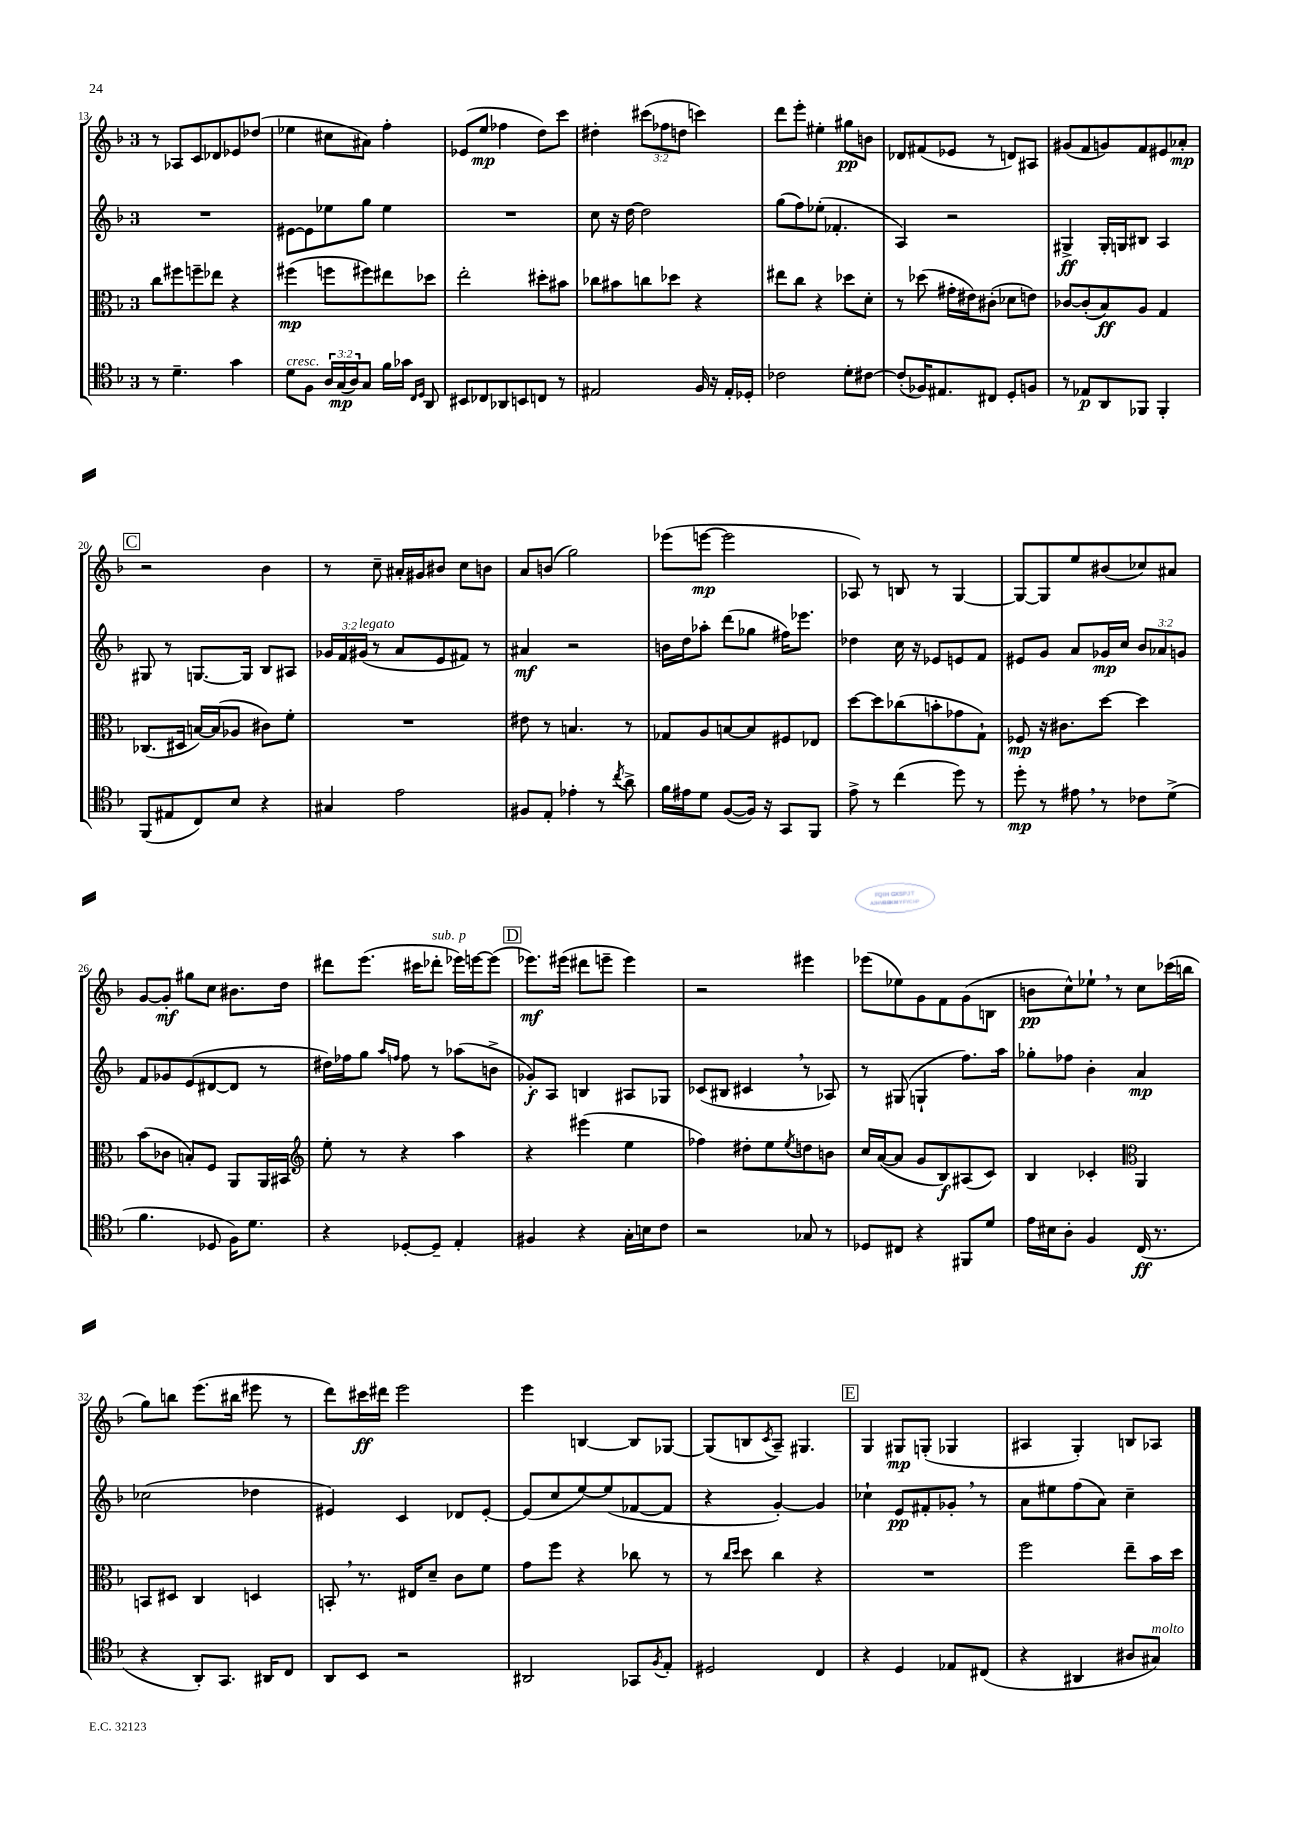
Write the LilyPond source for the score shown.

<<
\new StaffGroup <<
\new Staff = "s0" {
    \clef treble \key f \major \once \override Staff.TimeSignature.style = #'single-digit \time 3/4 \override Staff.TupletNumber.text = #tuplet-number::calc-fraction-text
    r8 aes8 c'8 des'8 ees'8 des''8( |
    ees''4 cis''8 ais'8) f''4-. |
    ees'8( e''8\mp fes''4 d''8) c'''8 |
    dis''4-. \tuplet 3/2 { cis'''8( fes''8 d''8 } c'''4) |
    d'''8 e'''8-. eis''4-. gis''8\pp b'8 |
    des'8 fis'8( ees'8 r8 d'8) ais8 |
    gis'8( f'8 g'8) f'8 eis'8 aes'8-.\mp |
    \mark \markup { \box "C" } r2 bes'4 |
    r8 c''8-- ais'16-. gis'16 bis'8 c''8 b'8 |
    a'8 b'8( g''2) |
    ees'''8( e'''8~\mp e'''2 |
    aes8) r8 b8 r8 g4~ |
    g8~ g8 e''8 bis'8( ces''8) ais'8 |
    g'8~ g'8-.\mf gis''8 c''8 bis'8. d''16 |
    dis'''8 e'''8.( cis'''16 des'''8-.^\markup { \italic "sub. p" } ees'''16) e'''16~ e'''8( |
    \mark \markup { \box "D" } ees'''8.\mf) eis'''16( dis'''8 e'''8-- e'''4) |
    r2 eis'''4 |
    ees'''8( ees''8) g'8 f'8 g'8( b8 |
    b'8\pp c''8-^) ees''8-! \breathe r8 c''8 ces'''16( b''16 |
    g''8) b''8 e'''8.( bis''16 eis'''8 r8 |
    d'''8) cis'''16\ff dis'''16 e'''2 |
    e'''4 b4~ b8 ges8~ |
    ges8( b8 \acciaccatura { c'8 } a8--) gis4. |
    \mark \markup { \box "E" } g4 gis8\mp g8-.( ges4 |
    ais4 g4-.) b8 aes8 \bar "|." |
}
\new Staff = "s1" {
    \clef treble \key f \major \once \override Staff.TimeSignature.style = #'single-digit \time 3/4 \override Staff.TupletNumber.text = #tuplet-number::calc-fraction-text
    R2. |
    eis'8~ eis'8 ees''8 g''8 ees''4 |
    R2. |
    c''8 r16 d''16~ d''2 |
    g''8( f''8) ees''8-.( fes'4.-. |
    a4) r2 |
    gis4->\ff gis16-. g16 bis8 a4 |
    \mark \markup { \box "C" } gis8 r8 g8.~ g16 bes8 ais8 |
    \tuplet 3/2 { ges'16 f'16 gis'16^\markup { \italic "legato" }( } r8 a'8 e'8 fis'8) r8 |
    ais'4\mf r2 |
    b'16 d''16 aes''8-. d'''8( ges''8 fis''16) ees'''8. |
    des''4 c''16 r16 ees'8 e'8 f'8 |
    eis'8 g'8 a'8 ges'16\mp c''16 \tuplet 3/2 { bes'8 aes'8 g'8 } |
    f'8 ges'8 e'8( dis'8~ dis'8 r8 |
    dis''16) fes''16 g''8 \grace { a''16 f''16 } f''8 r8 aes''8( b'8-> |
    \mark \markup { \box "D" } ges'8-.\f) a8 b4 ais8 ges8 |
    ces'8( bis8 cis'4 \breathe r8 aes8) |
    r8 gis8( g4-! f''8.) a''16 |
    ges''8-. fes''8 bes'4-. a'4\mp |
    ces''2( des''4 |
    eis'4) c'4 des'8 eis'8~-. |
    eis'8( c''8 e''8~) e''8( fes'8~ fes'8 |
    r4 g'4~-.) g'4 |
    \mark \markup { \box "E" } ces''4-! e'8\pp fis'8-. ges'8-. \breathe r8 |
    a'8 eis''8 f''8( a'8) c''4-- \bar "|." |
}
\new Staff = "s2" {
    \clef alto \key f \major \once \override Staff.TimeSignature.style = #'single-digit \time 3/4
    c''8 fis''8 f''8-- ees''8 r4 |
    fis''4\mp( f''8 fis''8) eis''8 des''8 |
    e''2-. dis''8-. bis'8 |
    ces''8 bis'8 c''8 des''8 r4 |
    eis''8 c''8 r4 des''8 d'8-. |
    r8 des''8( gis'16-. eis'16) cis'8-.( des'8 e'8) |
    ces'8~ ces'8-.( bes8\ff) a8 g4 |
    \mark \markup { \box "C" } ces8.( dis16 b16~) b16( aes8 cis'8) f'8-. |
    R2. |
    eis'8 r8 b4. r8 |
    ges8 a8 b8~ b8 fis8 ees8 |
    d''8~ d''8 ces''8( b'8-. ges'8 g8-!) |
    fes8\mp r16 cis'8. d''8~ d''4 |
    bes'8( ces'8 b8-.) f8 a,8 a,16 bis,16 |
    \clef treble e''8-. r8 r4 a''4 |
    \mark \markup { \box "D" } r4 eis'''4( e''4 |
    fes''4) dis''8-. e''8 \acciaccatura { e''8 } d''8 b'8 |
    c''16 a'16~( a'8 g'8 bes8\f) ais8( c'8) |
    bes4 ces'4-. \clef alto a,4 |
    b,8 dis8 c4 d4 |
    b,8-. \breathe r8. eis16 d'8-- c'8 f'8 |
    g'8 f''8 r4 ces''8 r8 |
    r8 \grace { c''16 d''16 } d''8 c''4 r4 |
    \mark \markup { \box "E" } R2. |
    f''2 e''8-- bes'16 d''16 \bar "|." |
}
\new Staff = "s3" {
    \clef tenor \key f \major \once \override Staff.TimeSignature.style = #'single-digit \time 3/4 \override Staff.TupletNumber.text = #tuplet-number::calc-fraction-text
    r8 d'4.-- g'4 |
    d'8^\markup { \italic "cresc." } f8 \tuplet 3/2 { a16 g16\mp( a16) } g8 f'16 ges'16 \grace { c16 d16 } a,8 |
    bis,8 ces8 aes,8 b,8 c8 r8 |
    eis2 f16 r16 eis16-. des16-. |
    ces'2 d'8-. cis'8~ |
    cis'8-.( fes16) eis8. cis8 d8-. f8 |
    r8 ees8\p a,8 fes,8 fes,4-. |
    \mark \markup { \box "C" } f,8( eis8 c8) bes8 r4 |
    gis4 e'2 |
    fis8 e8-. ees'4-. r8 \acciaccatura { c''8 } a'8-> |
    f'16 eis'16 d'8 f8~( f16) r16 g,8 f,8 |
    e'8-> r8 c''4( d''8) r8 |
    d''8-.\mp r8 eis'8 \breathe r8 ces'8 d'8->( |
    f'4. des8 f16) d'8. |
    r4 des8~-. des8-- e4-. |
    \mark \markup { \box "D" } fis4 r4 g16-. b16 c'8 |
    r2 ges8 r8 |
    des8 cis8 r4 fis,8 d'8 |
    e'16 bis16 a8-. f4 c16\ff( r8. |
    r4 a,8-.) g,8. ais,16 c8 |
    a,8 bes,8 r2 |
    ais,2 ges,8 \acciaccatura { f8 } e8-. |
    dis2 c4 |
    \mark \markup { \box "E" } r4 d4 ees8 cis8( |
    r4 ais,4 ais8 gis8^\markup { \italic "molto" }) \bar "|." |
}
>>
>>
\layout { \context { \Score currentBarNumber = #13 } }
